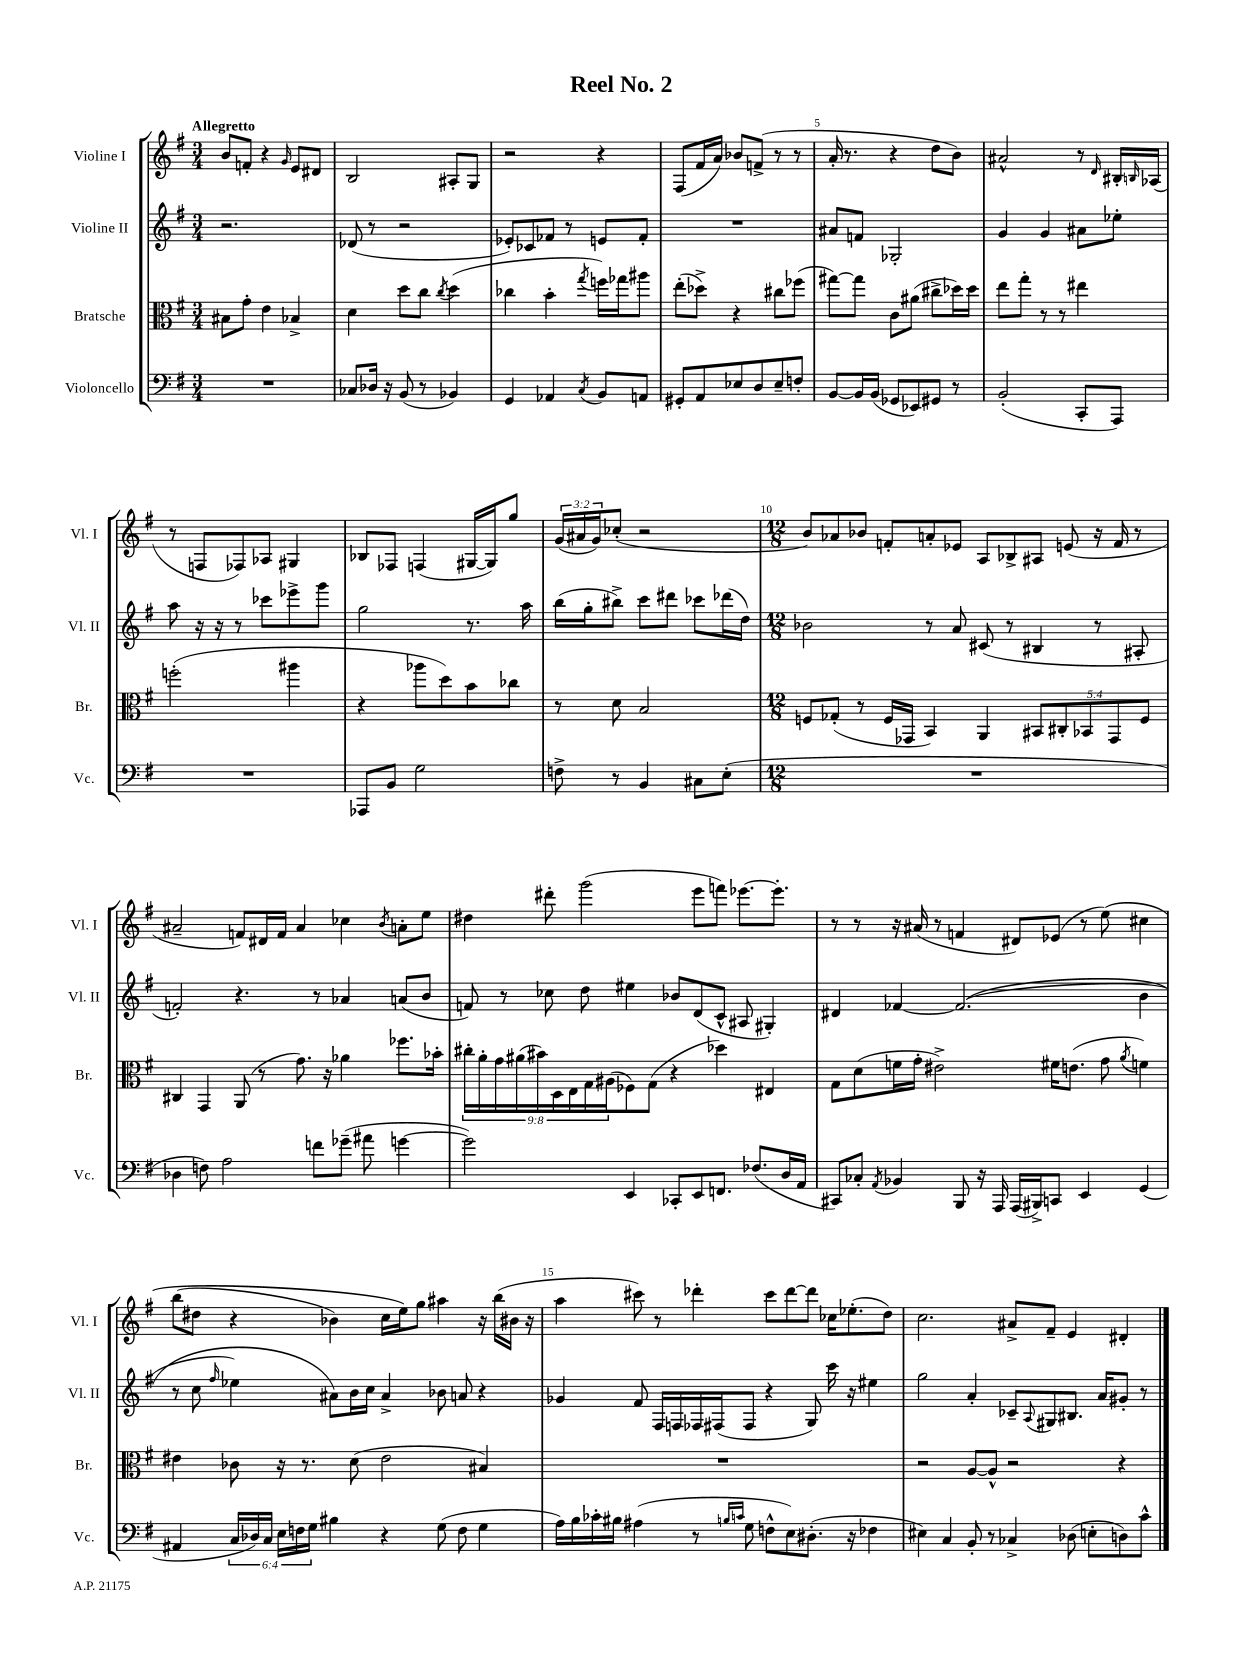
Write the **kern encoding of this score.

**kern	**kern	**kern	**kern
*staff4	*staff3	*staff2	*staff1
*clefF4	*clefC3	*clefG2	*clefG2
*k[f#]	*k[f#]	*k[f#]	*k[f#]
*M3/4	*M3/4	*M3/4	*M3/4
2.r	8B#\L	2.r	8b/L
.	8g'\J	.	8f'/J
.	4e\	.	4r
.	.	.	16qqg/
.	4B-^/	.	8e/L
.	.	.	8d#/J
=	=	=	=
8C-/L	4d\	(8d-/	2B/
16D-/Jk	.	8r	.
16r	.	.	.
(8BB/	8dd\L	2r	.
8r	8cc\J	.	.
.	8qcc/	.	.
4BB-/)	(4dd\	.	8A#'/L
.	.	.	8G/J
=	=	=	=
4GG/	4cc-\	8e-'/L)	2r
.	.	8c-/	.
4AA-/	4b'\	8f-/J	.
.	.	8r	.
8qC/	8qgg/	.	.
8BB/L	16ff\LL)	8e/L	4r
.	16gg-\J	.	.
8AA/J	8aa#\J	8f-'/J	.
=	=	=	=
8GG#'/L	(8ee'\L	2.r	(8F#/L
8AA/	8dd-^\J)	.	16f#/L
.	.	.	16a/JJ)
8E-/	4r	.	8b-/L
8D/	.	.	(8f^/J
8E-~/	8cc#\L	.	8r
8F'/J	(8ff-\J	.	8r
=	=	=	=
[8BB/L	[8gg#\L)	8a#/L	16a'/
.	.	.	8.r
16BB/]L	8gg#\]J	8f/J	.
(16BB/JJ	.	.	.
8GG-/L	8c\L	2G-'/	4r
8EE-/)	(8a#\J	.	.
8GG#/J	8cc#^\L	.	8dd\L
8r	16dd-\L)	.	8b\J)
.	16dd-\JJ	.	.
=	=	=	=
(2BB'/	8ee\L	4g/	2a#^^/
.	8gg'\J	.	.
.	8r	4g/	.
.	8r	.	.
8CC'/L	4ee#\	8a#\L	8r
.	.	.	16qqd/
8AAA/J)	.	8ee-'\J	16B#'/LL
.	.	.	16qqB/
.	.	.	(16A-/JJ
=	=	=	=
2.r	(2ff'\	8aa\	8r
.	.	16r	8F/L
.	.	16r	.
.	.	8r	8F-/)
.	.	8ccc-\L	8A-/J
.	4aa#\	8eee-^\	4G#/
.	.	8ggg\J	.
=	=	=	=
8AAA-/L	4r	2gg\	8B-/L
8BB/J	.	.	8F-/J
2G\	8aa-\L	.	(4F/
.	8dd\)	.	.
.	8b\	8.r	[16G#/LL
.	.	.	16G#/]J)
.	8cc-\J	.	8gg/J
.	.	16aa\	.
=	=	=	=
8F^\	8r	(16bb\LL	(24g/LL
.	.	.	24a#/
.	.	16gg'\J	.
.	.	.	24g/J)
8r	8d\	8bb#^\J)	(8cc-'/J
4BB/	2B/	8ccc\L	2r
.	.	8ddd#\J	.
8C#\L	.	8ccc-\L	.
(8E'\J	.	(16ddd-\L	.
.	.	16dd\JJ)	.
=	=	=	=
*M12/8	*M12/8	*M12/8	*M12/8
1.r	8F/L	2b-\	8b/L)
.	(8G-'/J	.	8a-/
.	8r	.	8b-/J
.	16F/LL	.	8f'/L
.	16GG-/JJ	.	.
.	4BB/)	8r	8a'/
.	.	8a/	8e-/J
.	4AA/	(8c#/	8A/L
.	.	8r	8B-^/
.	10BB#/L	4B#/	8A#/J
.	10C#'/	.	.
.	.	.	(8e/
.	10BB-/	.	.
.	.	8r	16r
.	10GG-/	.	.
.	.	.	16f/
.	.	8A#'/	8r
.	10F/J	.	.
=	=	=	=
4D-\	4C#/	2f'/)	2a#~/
8F\)	4GG/	.	.
2A\	.	.	.
.	(8AA/	4.r	8f/L)
.	8r	.	16d#/L
.	.	.	16f/JJ
.	8.g\)	.	4a#/
8f\L	.	8r	.
.	16r	.	.
(8g-~\J	4a-\	4a-/	4cc-\
8a#\	.	.	.
.	.	.	8qb/
[4g\	8.ff-\L	(8a/L	8a'\L
.	.	8b/J	8ee\J
.	16b-'\Jk	.	.
=	=	=	=
2g\])	18cc#'\LL	8f/)	4dd#\
.	18a'\	.	.
.	18g\	.	.
.	.	8r	.
.	(18a#\	.	.
.	18b#\)	.	.
.	.	8cc-\	8ddd#'\
.	18D\	.	.
.	18E\	.	.
.	.	8dd\	(2ggg\
.	18G\	.	.
.	(18A#\J	.	.
4EE/	8F-\)	4ee#\	.
.	(8G\J	.	.
8CC-'/L	4r	8b-/L	.
8EE/	.	(8d/	8eee\L
8.FF/J	4dd-\)	8c^^/J	8fff\J)
.	.	8A#/	[8.eee-\L
(8.F-/L	.	.	.
.	4E#/	4G#'/)	.
.	.	.	8.eee-'\]J
16D/L	.	.	.
16AA/JJ	.	.	.
=	=	=	=
8CC#/L)	8G\L	4d#/	8r
8C-'/J	(8d\	.	8r
8qAA/	.	.	.
4BB-/	16f\L	[4f-/	16r
.	16g'\JJ	.	(16a#/
.	2e#^\)	.	8r
8BBB/	.	&((2.f-/]	4f/
16r	.	.	.
16AAA/	.	.	.
(16AAA/LL	.	.	8d#/L)
16BBB#^/J)	.	.	.
8CC/J	16f#\LK	.	(8e-/J
.	(8.e\J	.	.
4EE/	.	.	8r
.	8g\	.	&(8ee\)
.	8qa/	.	.
(4GG/	4f\)	4b\	4cc#\
=	=	=	=
4AA#/	4e#\	8r	(8bb\L
.	.	8cc\	8dd#\J
.	.	16qqff#/	.
24C/LL	8c-\	4ee-\)	4r
24D-/)	.	.	.
24C/JJ	.	.	.
24E\LL	16r	.	.
24F\	.	.	.
.	8.r	.	.
24G\JJ	.	.	.
4B#\	.	8a#\L&)	4b-\)
.	(8d\	16b\L	.
.	.	16cc\JJ	.
4r	2e#\	4a#^/	16cc\LL
.	.	.	16ee\J&)
.	.	.	8gg\J
(8G\	.	8b-\	4aa#\
8F\	.	8a/	.
4G\	4B#/)	4r	16r
.	.	.	(16bb\LL
.	.	.	16b#\JJ
.	.	.	16r
=	=	=	=
16A\LL)	1.r	4g-/	4aa\
16B\	.	.	.
16c-'\	.	.	.
16B#\JJ	.	.	.
(4A#\	.	8f#/	8ccc#\)
.	.	16F#/LL	8r
.	.	16F/	.
8r	.	16F-/	4ddd-'\
.	.	(16F#/J	.
16qqB/LL	.	.	.
16qqc/JJ	.	.	.
8G\	.	8F#/J	.
8F^^\L	.	4r	8ccc#\L
8E\)	.	.	[8ddd-\
(8.D#'\J	.	8G/)	8ddd-\]J
.	.	16ccc\	16cc-\LK
16r	.	16r	(8.ee-'\
4F-\	.	4ee#\	.
.	.	.	8dd\J)
=	=	=	=
4E#\)	2r	2gg\	2.cc\
4C/	.	.	.
8BB'/	[8A/L	4a'/	.
8r	8A^^/]J	.	.
4C-^/	2r	8c-~/L	8a#^/L
.	.	8qqA/	.
.	.	8G#/	8f#~/J
(8D-\	.	8.B#/J	4e/
8E'\L	.	.	.
.	.	16a/LK	.
8D\)	4r	8g#'/J	4d#'/
8c^^\J	.	8r	.
==	==	==	==
*-	*-	*-	*-
